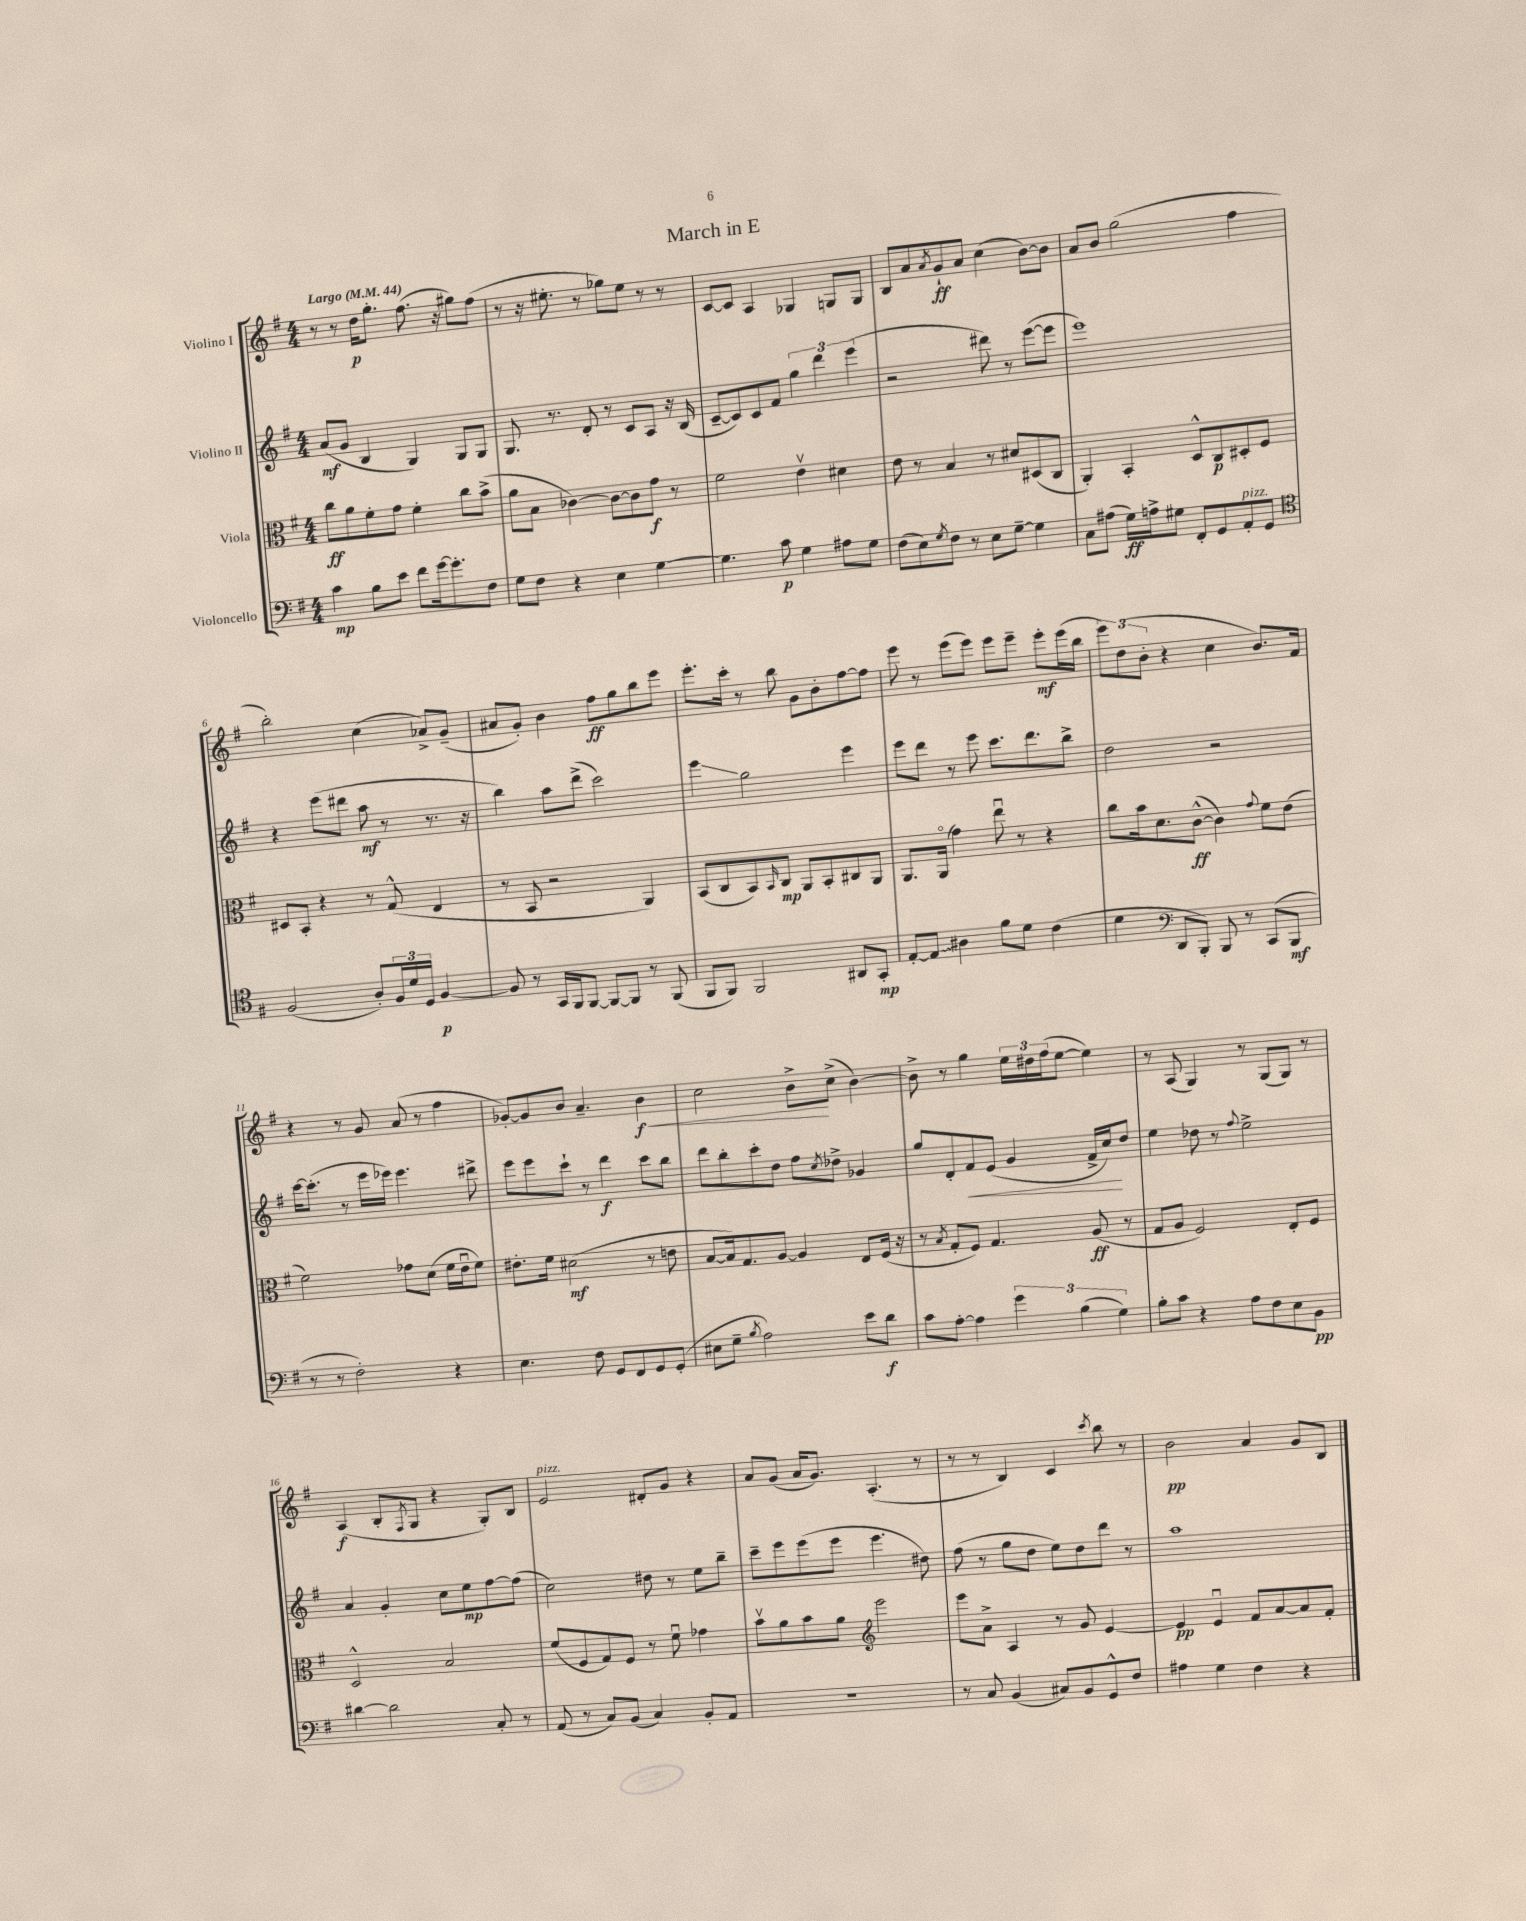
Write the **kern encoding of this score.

**kern	**kern	**kern	**kern
*staff4	*staff3	*staff2	*staff1
*clefF4	*clefC3	*clefG2	*clefG2
*k[f#]	*k[f#]	*k[f#]	*k[f#]
*M4/4	*M4/4	*M4/4	*M4/4
*MM44	*MM44	*MM44	*MM44
4c	8cc	(8a	8r
.	8a	8g	8r
8B	8f#'	4B	16dd
.	.	.	8.gg'
8e	8g	.	.
8f#	4f#'	4G)	(8.ff#
[16g	.	.	.
8.g']	.	.	16r
.	8cc	8G	8gg#)
8F#	(8b^	8G	(8ff#
=	=	=	=
8G	8a	8.G	8r
8F#	8B	.	16r
.	.	8.r	8.ee#'
4r	[4c-)	.	.
.	.	8d'	8r
4E	8c-_	8r	8gg-)
.	8c-]	8c	8ee#
[4G	8g	8A	8r
.	8r	16r	8r
.	.	(16B	.
=	=	=	=
4.G]	2f#	[8c~	[8c
.	.	8c])	8c]
.	.	8c	4A
8c	.	8f#	.
4G	4ev	6gg	4G-
.	.	6ddd	.
8A#	4d#	.	8G
.	.	(6eee	.
8G	.	.	8G
=	=	=	=
(8F#	8e	2r	8B
8E)	8r	.	8a
8qG	.	.	8qa
8F#	4B	.	8g`
8r	.	.	8a
8E	8r	8ddd#)	(4cc
[8G~	8d#	8r	.
4G]	(8D#	([8eee	[8b)
.	8C	8eee]	8b]
=	=	=	=
8C	4AA')	1eee)	8a
(8A#	.	.	8b
16G)	4BB'	.	(2gg
16A^	.	.	.
8G#	.	.	.
8FF#'	8D^^	.	.
8GG	8C	.	.
8AA'	8D#'	.	4ff#
8GG	8F#	.	.
=	=	=	=
*clefC4	*	*	*
(2F#	8D#	4r	2bb')
.	8BB'	.	.
.	4r	(8eee	.
.	.	8ddd#	.
8A')	8r	8aa	(4cc
24F#	(8G^^	8r	.
24d	.	.	.
24D	.	.	.
[4F#	4E	8.r	8a-^)
.	.	.	(8g~
.	.	16r	.
=	=	=	=
8F#]	8r	4bb)	8a#
8r	8BB	.	8g')
16GG	2r	8aa	4b
16FF#	.	.	.
[8FF#	.	(8ddd^	.
8FF#_	.	2ccc)	8ff#
8FF#]	.	.	8gg
8r	4AA)	.	8bb
(8FF#	.	.	8eee
=	=	=	=
8FF#	(8BB	4eee	8.eee'
8FF#)	8C	.	.
.	.	.	16ccc'
2FF#	8BB)	2gg	8r
.	16qqBB	.	.
.	8C	.	8bb
.	8AA	.	8g
.	8BB'	.	8b'
8AA#	8C#	4eee	[8ff#
8GG'	8AA	.	8ff#]
=	=	=	=
[8E'	8.AA	8eee	8eee
8E]	.	8ddd	8r
.	(16AAo	.	.
4A#	4g)	8r	(8eee
.	.	8eee	8eee)
8f#	8eeu	8.ccc	8eee
8d	8r	.	8eee~
.	.	8.ddd	.
(4c	4r	.	8eee'
.	.	8bb^	(16eee
.	.	.	16bb
=	=	=	=
4d	8cc	2dd	12eee)
.	.	.	(12dd
.	16b	.	.
.	.	.	12b'
.	8.d	.	.
*clefF4	*	*	*
8DD	.	.	4r
8BBB')	([8c^^	.	.
8BBB	4c])	2r	4cc
8r	.	.	.
.	8qqg	.	.
(8CC	8f#	.	8.b)
8BBB	(8e	.	.
.	.	.	16f#
=	=	=	=
8r	2f#)	[16ccc	4r
.	.	(8.ccc']	.
8r	.	.	.
2F#')	.	8r	8r
.	.	16eee	8g
.	.	16eee-)	.
.	8g-	4.eee-	(8a
.	(8d	.	8r
4r	16f#	.	4ff#
.	16eu	.	.
.	8f#)	8ddd#^	.
=	=	=	=
4.E	8.e#'	8eee	[8g-')
.	.	8eee	8g-]
.	16f#	.	.
.	(2d#	8ccc`	8b
8F#	.	8r	4.a~
8GG	.	4ddd	.
8FF#	.	.	.
8GG	8r	8ccc	4b
(8GG'	8e	8bb	.
=	=	=	=
8E#	[8B	8ddd	2cc
8G~	16B])	8bb'	.
.	8.G	.	.
8qB	.	.	.
2A)	.	8ccc'	.
.	[8A	8dd	.
.	4A]	8ff#	8b^
.	.	8qcc	.
.	.	8dd-^	(8cc^
8e	8E	4g-	[4b)
8d	(16F#	.	.
.	16r	.	.
=	=	=	=
8c	8r	8gg	8b^]
.	8qB	.	.
[8A'	8G'	8d'	8r
4A]	8F#)	8f#	4gg
.	4.G	(8e	.
6g	.	4g	24ee
.	.	.	24dd#
.	.	.	(24ff#
.	.	.	[8ee
(6B	.	.	.
.	(8A	16f#^	4ee])
.	.	16cc)	.
6G)	.	.	.
.	8r	8dd	.
=	=	=	=
8B'	8G	4ee	8r
8c	8A	.	(8A
4r	2F#)	8dd-	4G)
.	.	8r	.
.	.	8qqff#	.
8A	.	2ee^	8r
8F#	.	.	(8G
8E	8E'	.	8G)
8BB	8F#	.	8r
=	=	=	=
[4d#	2D^^	4a	(4A
2d#]	.	4g'	8B'
.	.	.	8qF#
.	.	.	8G
.	2B	8cc	4r
.	.	8ee	.
8C'	.	[8ff#	8G')
8r	.	(8ff#]	8B
=	=	=	=
(8AA	(8f#	2cc)	2e
8r	8F#	.	.
8C)	8G)	.	.
(8BB	8F#	.	.
4C)	8r	8dd#	8d#'
.	8f#u	8r	8g
8BB'	4g-	8ee	4r
8AA	.	8bb~	.
=	=	=	=
1r	8bv	8ccc~	8a
.	8a	8eee	(8g
.	8b	(8eee	16a
.	.	.	8.g)
.	8a	8eee	.
*	*clefG2	*	*
.	2eee	4.eee	(4.A'
.	.	8dd#)	8r
=	=	=	=
8r	8eee	(8ff#	8r
8C	8a^	8r	8r
(4BB	4A	8gg	4B)
.	.	8dd	.
8C#)	8r	8ee)	4c
8BB	8g	8dd	.
.	.	.	8qccc
8GG^^	[4e	8ddd	8bb
8F#	.	8r	8r
=	=	=	=
4A#	4e]	1aa	2b
4G	4eu	.	.
4F#	8f#	.	4a
.	[8a	.	.
4r	8a]	.	8g
.	8f#'	.	8B
==	==	==	==
*-	*-	*-	*-
